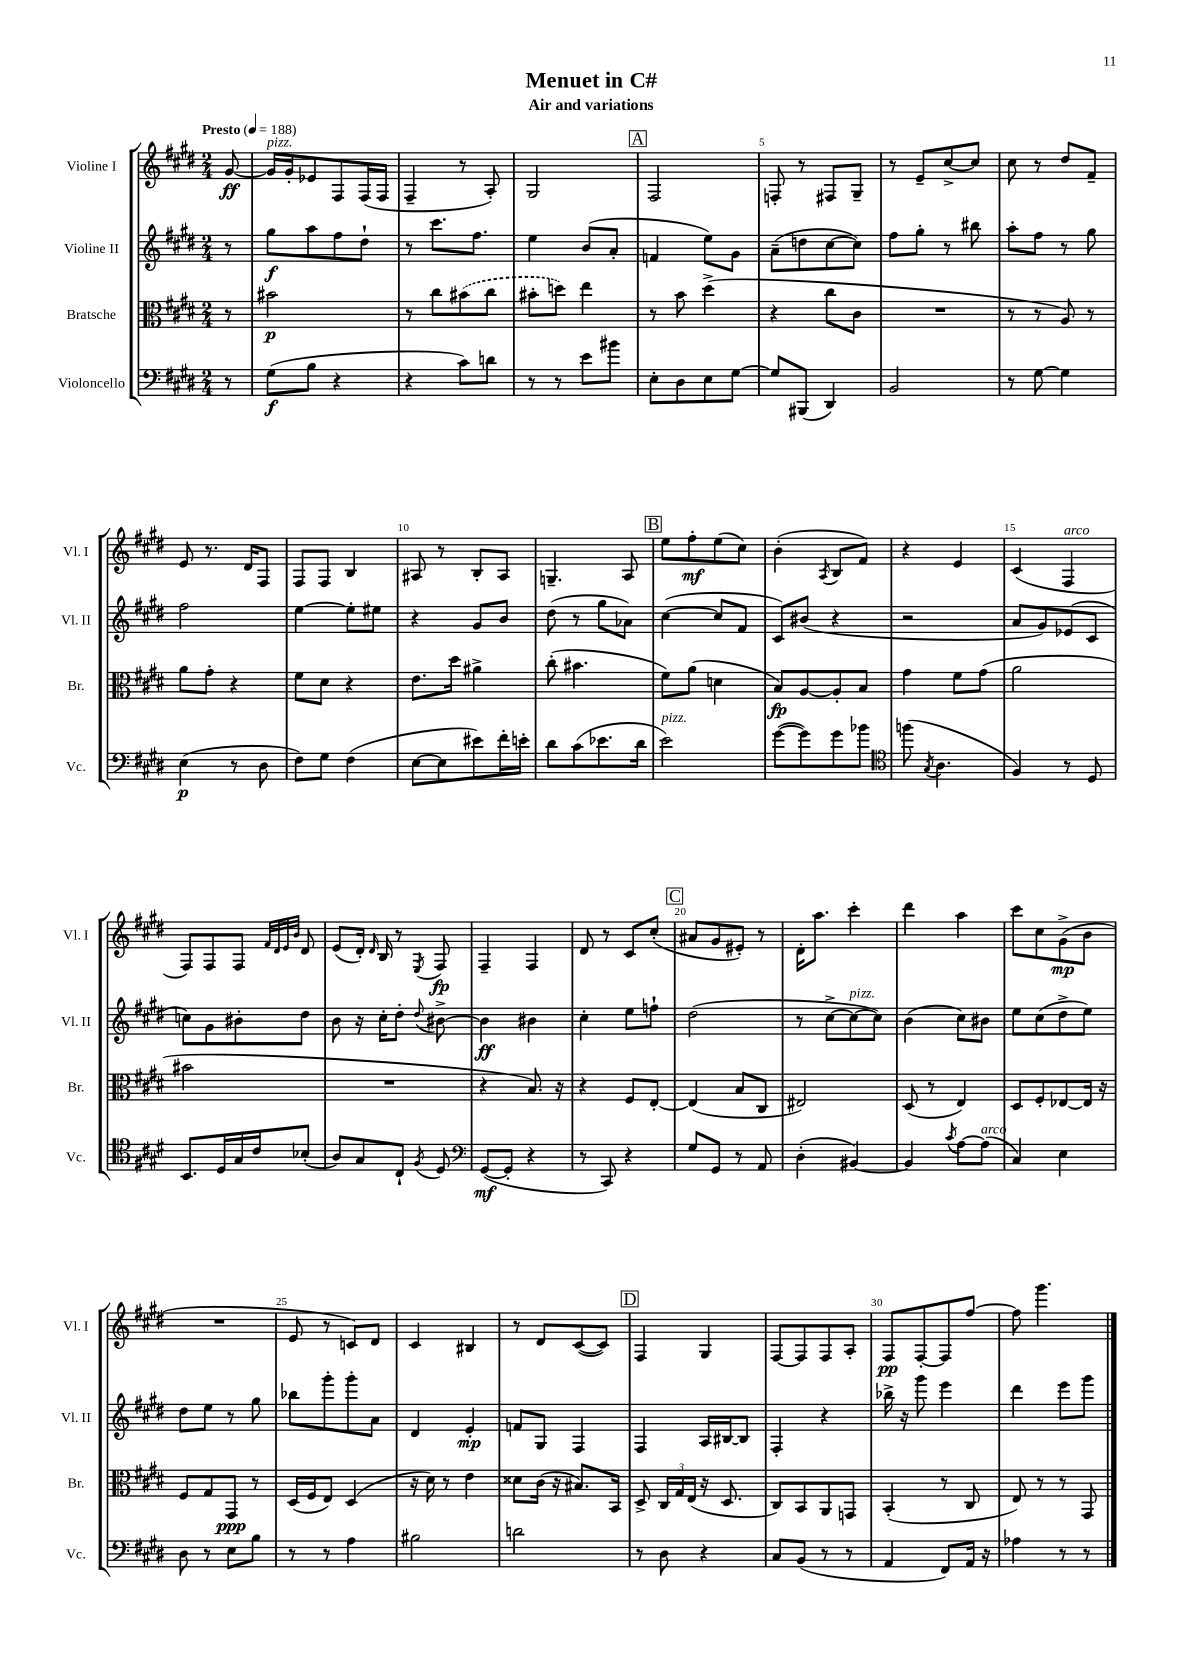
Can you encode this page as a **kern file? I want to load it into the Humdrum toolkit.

**kern	**kern	**kern	**kern
*staff4	*staff3	*staff2	*staff1
*clefF4	*clefC3	*clefG2	*clefG2
*k[f#c#g#d#]	*k[f#c#g#d#]	*k[f#c#g#d#]	*k[f#c#g#d#]
*M2/4	*M2/4	*M2/4	*M2/4
*MM188	*MM188	*MM188	*MM188
8r	8r	8r	[8g#
=	=	=	=
(8G#	2b#	8gg#	16g#]
.	.	.	16g#'
8B	.	8aa	8e-
4r	.	8ff#	8F#
.	.	8dd#`	(16F#
.	.	.	16F#
=	=	=	=
4r	8r	8r	4F#~
.	8cc#	8.ccc#	.
8c#)	(8b#	.	8r
.	.	8.ff#	.
8d	8cc#	.	8A')
=	=	=	=
8r	8b#'	4ee	2G#
8r	8dd)	.	.
8e	4ee	(8b	.
8b#	.	8a'	.
=	=	=	=
8E'	8r	4f	2F#
8D#	8b	.	.
8E	(4dd#^	8ee)	.
[8G#	.	8g#	.
=	=	=	=
8G#]	4r	(8a~	8F'
(8BBB#	.	8dd	8r
4DD#)	8cc#	[8cc#	8F#
.	8c#	8cc#])	8G#~
=	=	=	=
2BB	2r	8ff#	8r
.	.	8gg#'	8e~
.	.	8r	[8cc#^
.	.	8bb#	8cc#]
=	=	=	=
8r	8r	8aa'	8cc#
[8G#	8r	8ff#	8r
4G#]	8A)	8r	8dd#
.	8r	8gg#	8f#~
=	=	=	=
(4E	8a	2ff#	8e
.	8g#'	.	8.r
8r	4r	.	.
.	.	.	16d#
8D#	.	.	8F#
=	=	=	=
8F#)	8f#	[4ee	8F#
8G#	8d#	.	8F#
(4F#	4r	8ee']	4B
.	.	8ee#	.
=	=	=	=
[8E	8.e	4r	8A#
8E]	.	.	8r
.	16dd#	.	.
8e#)	4a#^	8g#	8B'
16f#'	.	8b	8A#
16e'	.	.	.
=	=	=	=
8d#	(8cc#'	(8dd#	4.G~
(8c#	4.b#	8r	.
8.e-	.	8gg#	.
.	.	8a-)	8A
16d#	.	.	.
=	=	=	=
2e)	8f#)	([4cc#	8ee
.	(8a	.	8ff#'
.	4d	8cc#]	(8ee
.	.	8f#	8cc#)
=	=	=	=
([8g#	8B)	8c#)	(4b'
8g#])	[8A	(8b#	.
.	.	.	8qA
8g#	8A']	4r	8B
8b-	8B	.	8f#)
=	=	=	=
*clefC4	*	*	*
(8ff	4g#	2r	4r
8qG#	.	.	.
4.A	.	.	.
.	8f#	.	4e
.	(8g#	.	.
=	=	=	=
4F#)	2a	8a	(4c#
.	.	8g#)	.
8r	.	(8e-	4F#
8D#	.	8c#	.
=	=	=	=
8.BB	2b#	8cc)	8F#)
.	.	8g#	8F#
16D#	.	.	.
16G#	.	8b#'	8F#
16c#	.	.	.
.	.	.	32qqf#
.	.	.	32qqd#
.	.	.	32qqe
.	.	.	32qqb
(8B-'	.	8dd#	8d#
=	=	=	=
8A)	2r	8b	(8e
8G#	.	16r	16d#')
.	.	.	16qqd#
.	.	16cc#'	16B
8C#`	.	8dd#'	8r
8qF#	.	8qqdd#	8qE
8D#	.	[8b#^	8F#
=	=	=	=
*clefF4	*	*	*
([8GG#	4r	4b#]	4F#~
8GG#']	.	.	.
4r	8.B)	4b#	4F#
.	16r	.	.
=	=	=	=
8r	4r	4cc#'	8d#
8CC#)	.	.	8r
4r	8F#	8ee	8c#
.	[8E'	8ff`	(8cc#'
=	=	=	=
8G#	(4E]	(2dd#	8a#
8GG#	.	.	8g#
8r	8B	.	8e#')
8AA	8C#	.	8r
=	=	=	=
(4D#'	2E#)	8r	16d#'
.	.	.	8.aa
.	.	[8cc#^	.
[4BB#)	.	8cc#_	4ccc#'
.	.	8cc#])	.
=	=	=	=
4BB#]	(8D#	(4b	4ddd#
.	8r	.	.
8qc#	.	.	.
[8A	4E)	8cc#)	4aa
(8A]	.	8b#	.
=	=	=	=
4C#)	8D#	8ee	8ccc#
.	8F#'	(8cc#	8cc#
4E	[8E-	8dd#^	(8g#^
.	16E-]	8ee)	8b
.	16r	.	.
=	=	=	=
8D#	8F#	8dd#	2r
8r	8G#	8ee	.
8E	8GG#	8r	.
8B	8r	8gg#	.
=	=	=	=
8r	(16D#	8bb-	8e
.	16F#	.	.
8r	8E)	8ggg#'	8r
4A	(4D#	8ggg#'	8c)
.	.	8a	8d#
=	=	=	=
2B#	16r	4d#	4c#
.	16d#)	.	.
.	8r	.	.
.	4e	4e'	4B#
=	=	=	=
2d	8d##	8f	8r
.	(16c#	8G#	8d#
.	16r	.	.
.	8.B#)	4F#	([8c#
.	.	.	8c#])
.	16BB	.	.
=	=	=	=
8r	8D#^	4F#	4F#
8D#	24C#	.	.
.	24G#	.	.
.	(24E	.	.
4r	16r	16A	4G#
.	8.D#	[16B#	.
.	.	8B#]	.
=	=	=	=
8C#	8C#)	4F#'	[8F#
(8BB	8BB	.	8F#]
8r	8AA	4r	8F#
8r	8GG	.	8A'
=	=	=	=
4AA	(4BB'	16bb-^	8F#
.	.	16r	.
.	.	8ggg#	[8F#'
8FF#)	8r	4eee	8F#]
16AA	8C#	.	[8ff#
16r	.	.	.
=	=	=	=
4A-	8E)	4ddd#	8ff#]
.	8r	.	4.ggg#
8r	8r	8eee	.
8r	8GG#	8ggg#	.
==	==	==	==
*-	*-	*-	*-
